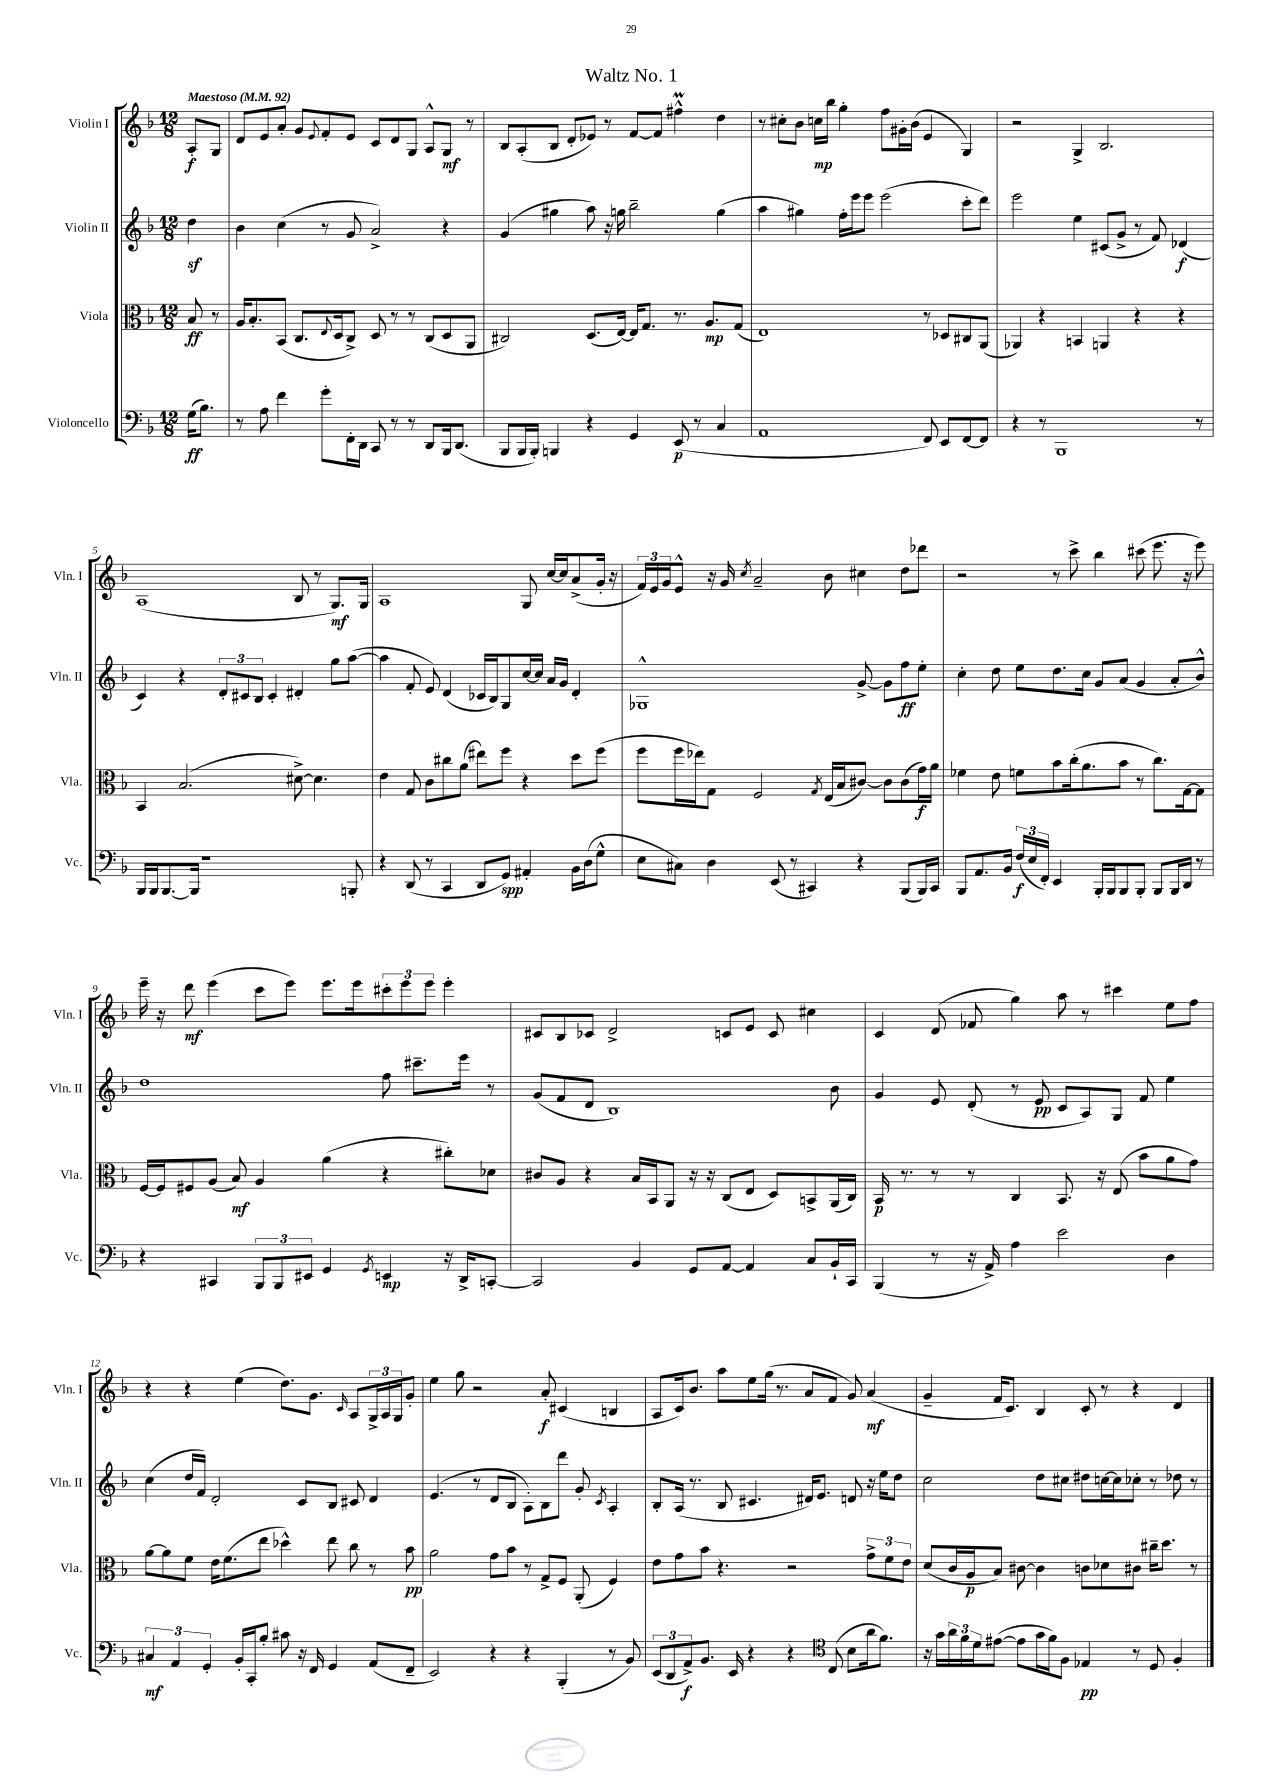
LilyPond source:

\header { title = "Waltz No. 1" }
<<
\new StaffGroup <<
\new Staff = "s0" \with { instrumentName = "Violin I" shortInstrumentName = "Vln. I" } {
    \clef treble \key f \major \numericTimeSignature \time 12/8 \partial 4 \tempo "Maestoso" 4 = 92
    a8-.\f g8 |
    d'8 e'8 a'8-. g'8 \appoggiatura { e'8 } f'8-. e'8 c'8 d'8 g8 a8-^ g8\mf r8 |
    bes8 a8-.( bes8 d'8-. ees'8) r8 f'8~ f'8 fis''4-^\prall d''4 |
    r8 cis''8-. bes'8 c''16\mp bes''16 g''4-. f''8 gis'16-. bes'16( e'4 g4) |
    r2 g4-> bes2. |
    a1( bes8 r8 g8.\mf) g16 |
    a1 g8 c''16~ c''16 a'8->( g'16-. r16 |
    \tuplet 3/2 { f'16) e'16 g'16 } e'8-^ r16 g'16 \acciaccatura { c''8 } a'2-- bes'8 cis''4 d''8 des'''8 |
    r2 r8 c'''8-> bes''4 cis'''8( e'''8. r16 e'''8) |
    e'''16-- r16 d'''8\mf e'''4( c'''8 e'''8) e'''8. e'''16 \tuplet 3/2 { cis'''8-. e'''8 e'''8 } e'''4-. |
    cis'8 bes8 ces'8 d'2-> c'8 e'8 c'8 cis''4 |
    c'4 d'8( fes'8 g''4) a''8 r8 cis'''4 e''8 f''8 |
    r4 r4 e''4( d''8.) g'8. \grace { c'16 } a8 \tuplet 3/2 { g16-> a16 g16 } g'8-. |
    e''4 g''8 r2 a'8-.\f cis'4( b4 |
    a8 c'16) bes'8. a''8 e''8 g''16( r8. a'8 f'8 g'8) a'4\mf( |
    g'4-- f'16 c'8.) bes4 c'8-. r8 r4 d'4 \bar "|." |
}
\new Staff = "s1" \with { instrumentName = "Violin II" shortInstrumentName = "Vln. II" } {
    \clef treble \key f \major \numericTimeSignature \time 12/8 \partial 4
    d''4\sf |
    bes'4 c''4( r8 g'8 a'2->) r4 |
    g'4( gis''4 a''8) r16 g''16 bes''2-- g''4( |
    a''4 gis''4) f''16-. e'''16 e'''8 e'''2( c'''8-. d'''8) |
    e'''2 e''4 cis'8( g'8-> r8 f'8) des'4\f( |
    c'4) r4 \tuplet 3/2 { d'8-. cis'8 bes8 } cis'4-. dis'4-. g''8 a''8~( |
    a''4 f'8-. e'8) d'4( ces'16 bes16) g8 c''16~ c''16 a'16 g'16 d'4-. |
    ges1-^ g'8~-> g'8 f''8\ff e''8-. |
    c''4-. d''8 e''8 d''8. c''16 g'8 a'8( g'4 a'8-. bes'8-^) |
    d''1 f''8 cis'''8.-- e'''16 r8 |
    g'8( f'8 d'8 bes1) bes'8 |
    g'4 e'8 d'8-.( r8 e'8\pp c'8 a8) g8 f'8 e''4 |
    c''4( d''16 f'16) d'2-. c'8 bes8 cis'8 d'4 |
    e'4.( r8 d'8 bes8 a8-.) bes8 d'''8 g'8-. \acciaccatura { c'8 } a4-. |
    bes8-. a16( r8. bes8 cis'4. dis'16) e'8. d'8 r16 e''16 d''8 |
    c''2 d''8 cis''8 dis''8 c''16~ c''16 ces''8-. r8 des''8 r8 \bar "|." |
}
\new Staff = "s2" \with { instrumentName = "Viola" shortInstrumentName = "Vla." } {
    \clef alto \key f \major \numericTimeSignature \time 12/8 \partial 4
    bes8\ff r8 |
    a16 bes8.-. bes,8( c8. \appoggiatura { e8 } d16 c8->) d8 r8 r8 c8( d8 a,8 |
    cis2) d8.( e16~) e16 g8. r8. a8.\mp g8( |
    e1) r8 des8 cis8 a,8( |
    aes,4) r4 b,4 a,4 r4 r4 |
    bes,4 bes2.( dis'8~->) dis'4. |
    e'4 g8 c'8 cis''8 a'8( eis''8) f''8 r4 d''8 f''8( |
    f''8 f''16 ees''16) g8 f2 \acciaccatura { g8 } e16( bes16 cis'8~) cis'8 cis'8( g'16\f) a'16 |
    fes'4 e'8 f'8 bes'8 c''16-.( a'8. bes'8 r8 c''8.) g16~ g8 |
    f16~ f16 fis8 a8( bes8\mf) a4 a'4( r4 cis''8-.) des'8 |
    cis'8 a8 r4 bes16 bes,16 a,8 r16 r16 c8( e8 d8) b,8-> a,16( c16) |
    bes,16\p r8. r8 r8 c4 bes,8. r16 e8( bes'8 a'8 g'8) |
    a'8~ a'8 f'8 e'16 f'8.( e''8 des''4-^) e''8 c''8 r8 bes'8\pp |
    a'2 g'8 bes'8 r8 g8-> f8 a,8-.( f4) |
    e'8 g'8 bes'8 r4. r2 \tuplet 3/2 { g'8-> f'8 e'8 } |
    d'8( c'16 a16\p bes8) cis'8~ cis'4 c'8 des'8 cis'8 cis''16-- d''8. r8 \bar "|." |
}
\new Staff = "s3" \with { instrumentName = "Violoncello" shortInstrumentName = "Vc." } {
    \clef bass \key f \major \numericTimeSignature \time 12/8 \partial 4
    g16\ff( bes8.) |
    r8 a8 f'4 g'8-. f,16-. d,16 c,8 r8 r8 d,8 bes,,16 d,8.( |
    bes,,8 bes,,16 bes,,16-.) b,,4 r4 g,4 e,8\p( r8 c4 |
    a,1 f,8) e,8 f,8~ f,8 |
    r4 r8 bes,,1 r8 |
    bes,,16 bes,,16 bes,,8.~ bes,,16 r1 b,,8-. |
    r4 d,8( r8 c,4 d,8 g,8\spp) ais,4-. bes,16 d16( g8-^ |
    e8 cis8) d4 e,8( r8 cis,4) r4 bes,,8( bes,,16) cis,16 |
    bes,,8 a,8. bes,16 \tuplet 3/2 { f16\f( e16 f,16-.) } e,4 bes,,16-. bes,,16 bes,,8 bes,,8-. bes,,8 bes,,16 d,16 r8 |
    r4 cis,4 \tuplet 3/2 { bes,,8 bes,,8 eis,8 } g,4 \acciaccatura { g,8 } e,4\mp r16 d,16-> c,8~-. |
    c,2 bes,4 g,8 a,8~ a,4 c8 bes,16-! c,16 |
    bes,,4( r8 r16 a,16->) a4 e'2 d4 |
    \tuplet 3/2 { cis4\mf a,4 g,4-. } bes,16-. c,16-. bes8-. cis'8 r16 f,16 g,4 a,8( f,8-- |
    e,2) r4 r4 bes,,4-.( r8 bes,8) |
    \tuplet 3/2 { e,8( d,8 a,8->\f) } bes,8. e,16 r4 r4 \clef tenor c8( bes8 a'16 f'8.) |
    r16 g'16 \tuplet 3/2 { a'16 f'16 d'16 } eis'8~( eis'8 g'16 f'16) f8 ees4\pp r8 d8 f4-. \bar "|." |
}
>>
>>
